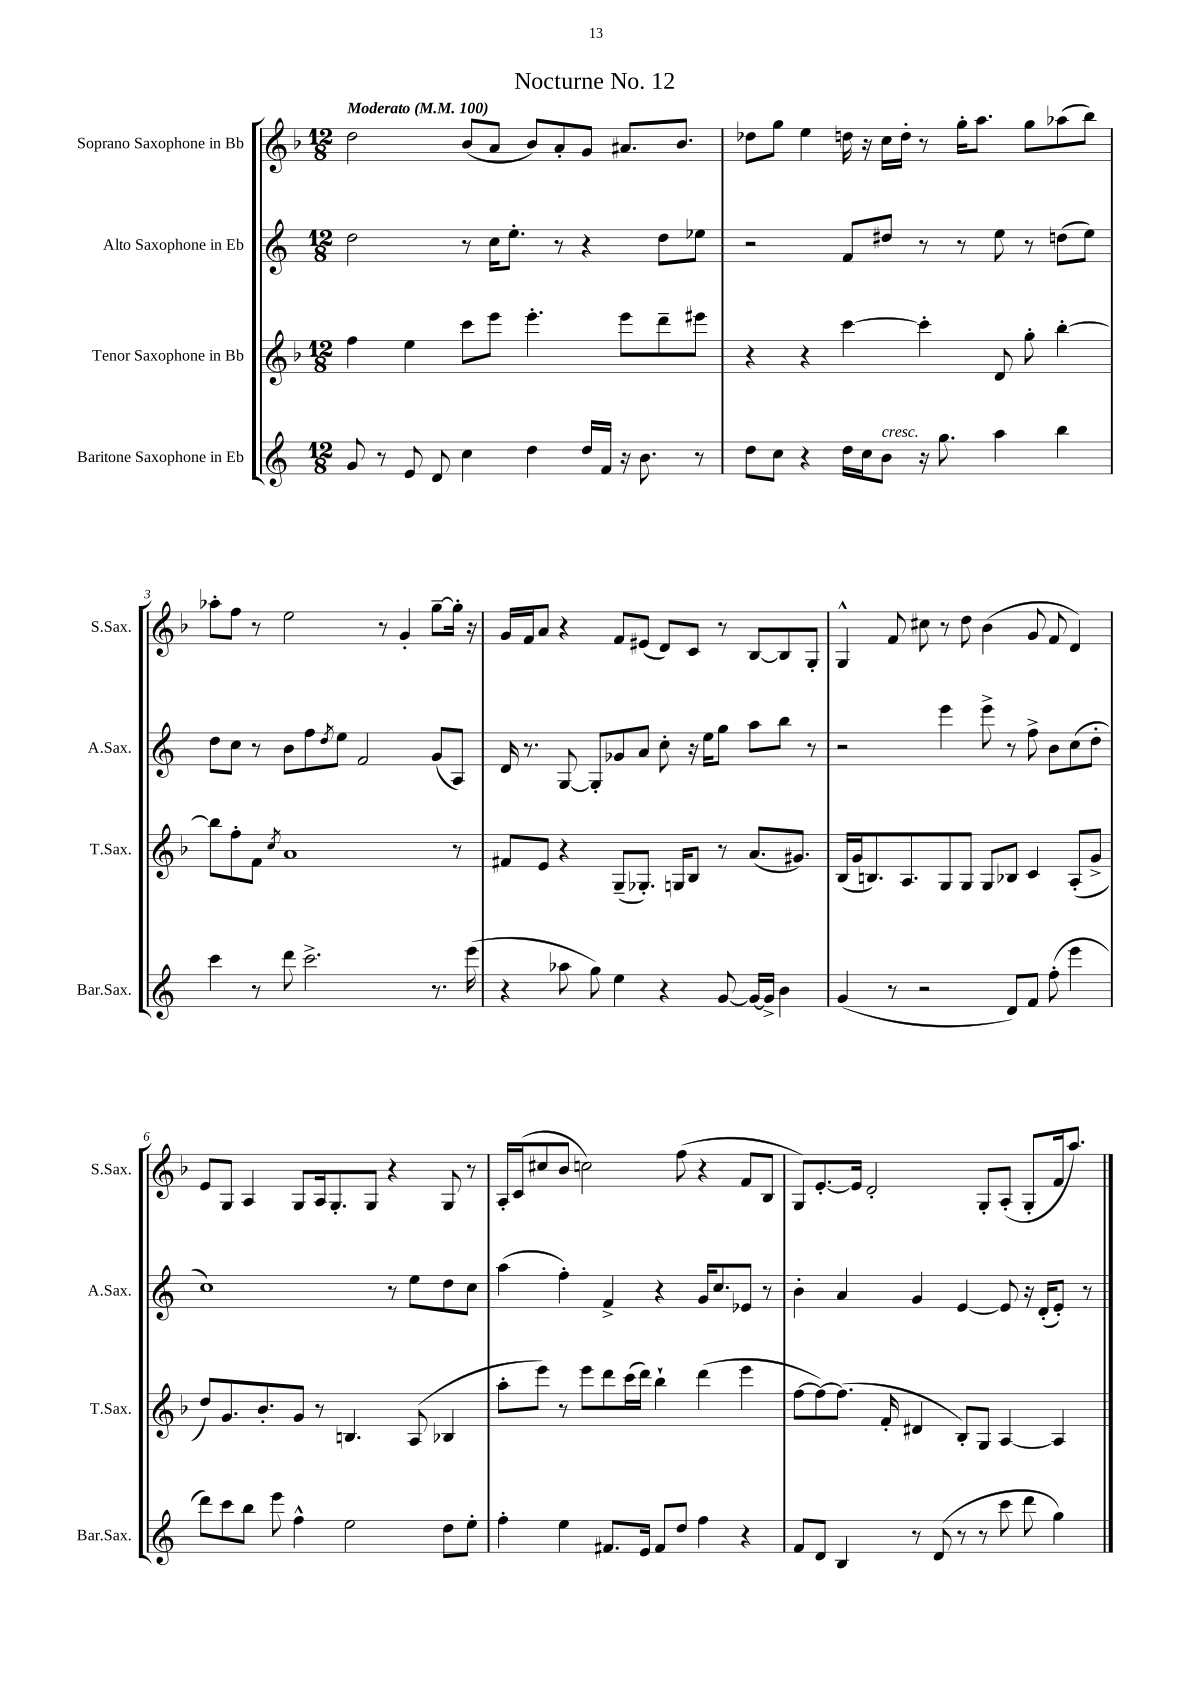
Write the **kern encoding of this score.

**kern	**kern	**kern	**kern
*staff4	*staff3	*staff2	*staff1
*clefG2	*clefG2	*clefG2	*clefG2
*k[]	*k[b-]	*k[]	*k[b-]
*M12/8	*M12/8	*M12/8	*M12/8
*MM100	*MM100	*MM100	*MM100
8g	4ff	2dd	2dd
8r	.	.	.
8e	4ee	.	.
8d	.	.	.
4cc	8ccc	8r	(8b-
.	8eee	16cc	8a
.	.	8.ee'	.
4dd	4.eee'	.	8b-)
.	.	8r	8a'
16dd	.	4r	8g
16f	.	.	.
16r	8eee	.	8.a#
8.b	.	.	.
.	8ddd~	8dd	.
.	.	.	8.b-
8r	8eee#	8ee-	.
=	=	=	=
8dd	4r	2r	8dd-
8cc	.	.	8gg
4r	4r	.	4ee
16dd	[4ccc	8f	16dd
16cc	.	.	16r
8b	.	8dd#	16cc
.	.	.	16dd'
16r	4ccc']	8r	8r
8.gg	.	.	.
.	.	8r	16gg'
.	.	.	8.aa
4aa	8d	8ee	.
.	8gg'	8r	8gg
4bb	[4bb-'	(8dd	(8aa-
.	.	8ee)	8bb-)
=	=	=	=
4ccc	8bb-]	8dd	8aa-'
.	8ff'	8cc	8ff
8r	8f	8r	8r
.	8qcc	.	.
8ddd	1a	8b	2ee
2.ccc^	.	8ff	.
.	.	8qdd	.
.	.	8ee	.
.	.	2f	.
.	.	.	8r
.	.	.	4g'
8.r	.	(8g	[8gg~
.	8r	8A)	16gg']
(16eee	.	.	16r
=	=	=	=
4r	8f#	16d	16g
.	.	8.r	16f
.	8e	.	8a
8aa-	4r	[8G	4r
8gg)	.	8G']	.
4ee	(8G~	8g-	8f
.	8.G-')	8a	(8e#
4r	.	8cc'	8d)
.	16G	.	.
.	8B-	16r	8c
.	.	16ee	.
[8g	8r	8gg	8r
16g_	(8.a	8aa	[8B-
16g^]	.	.	.
4b	.	8bb	8B-]
.	8.g#)	.	.
.	.	8r	8G'
=	=	=	=
(4g	(16B-	2r	4G^^
.	16g	.	.
.	8.B)	.	.
8r	.	.	8f
.	8.A	.	.
2r	.	.	8cc#
.	8G	4eee	8r
.	8G	.	8dd
.	8G	8eee^	(4b-
8d)	8B-	8r	.
8f	4c	8ff^	8g
(8ff'	.	8b	8f
4eee	(8A'	(8cc	4d)
.	8g^	8dd'	.
=	=	=	=
8ddd)	8dd)	1cc)	8e
8ccc	8.g	.	8G
8bb	.	.	4A
.	8.b-'	.	.
8eee	.	.	.
4ff^^	8g	.	8G
.	8r	.	16A
.	.	.	8.G'
2ee	4.B	.	.
.	.	.	8G
.	.	8r	4r
.	(8A	8ee	.
8dd	4B-	8dd	8G
8ee'	.	8cc	8r
=	=	=	=
4ff'	8aa'	(4aa	16A'
.	.	.	(16c
.	8eee)	.	8cc#
4ee	8r	4ff')	8b-
.	8eee	.	2cc)
8.f#	8ddd	4f^	.
.	(16ccc	.	.
16e	16ddd)	.	.
8f#	4bb-`	4r	.
8dd	.	.	(8ff
4ff	(4ddd	16g	4r
.	.	8.cc	.
4r	4eee	8e-	8f
.	.	8r	8B-
=	=	=	=
8f	[8ff	4b'	8G)
8d	8ff_)	.	[8.e'
4B	(8.ff]	4a	.
.	.	.	16e]
.	.	.	2d'
.	16f'	.	.
8r	4d#	4g	.
(8d	.	.	.
8r	8B-')	[4e	.
8r	8G	.	8G'
8ccc	[4A	8e]	(8A'
8ddd	.	16r	8G'
.	.	(16d'	.
4gg)	4A]	8e')	16f
.	.	.	8.aa)
.	.	8r	.
==	==	==	==
*-	*-	*-	*-
